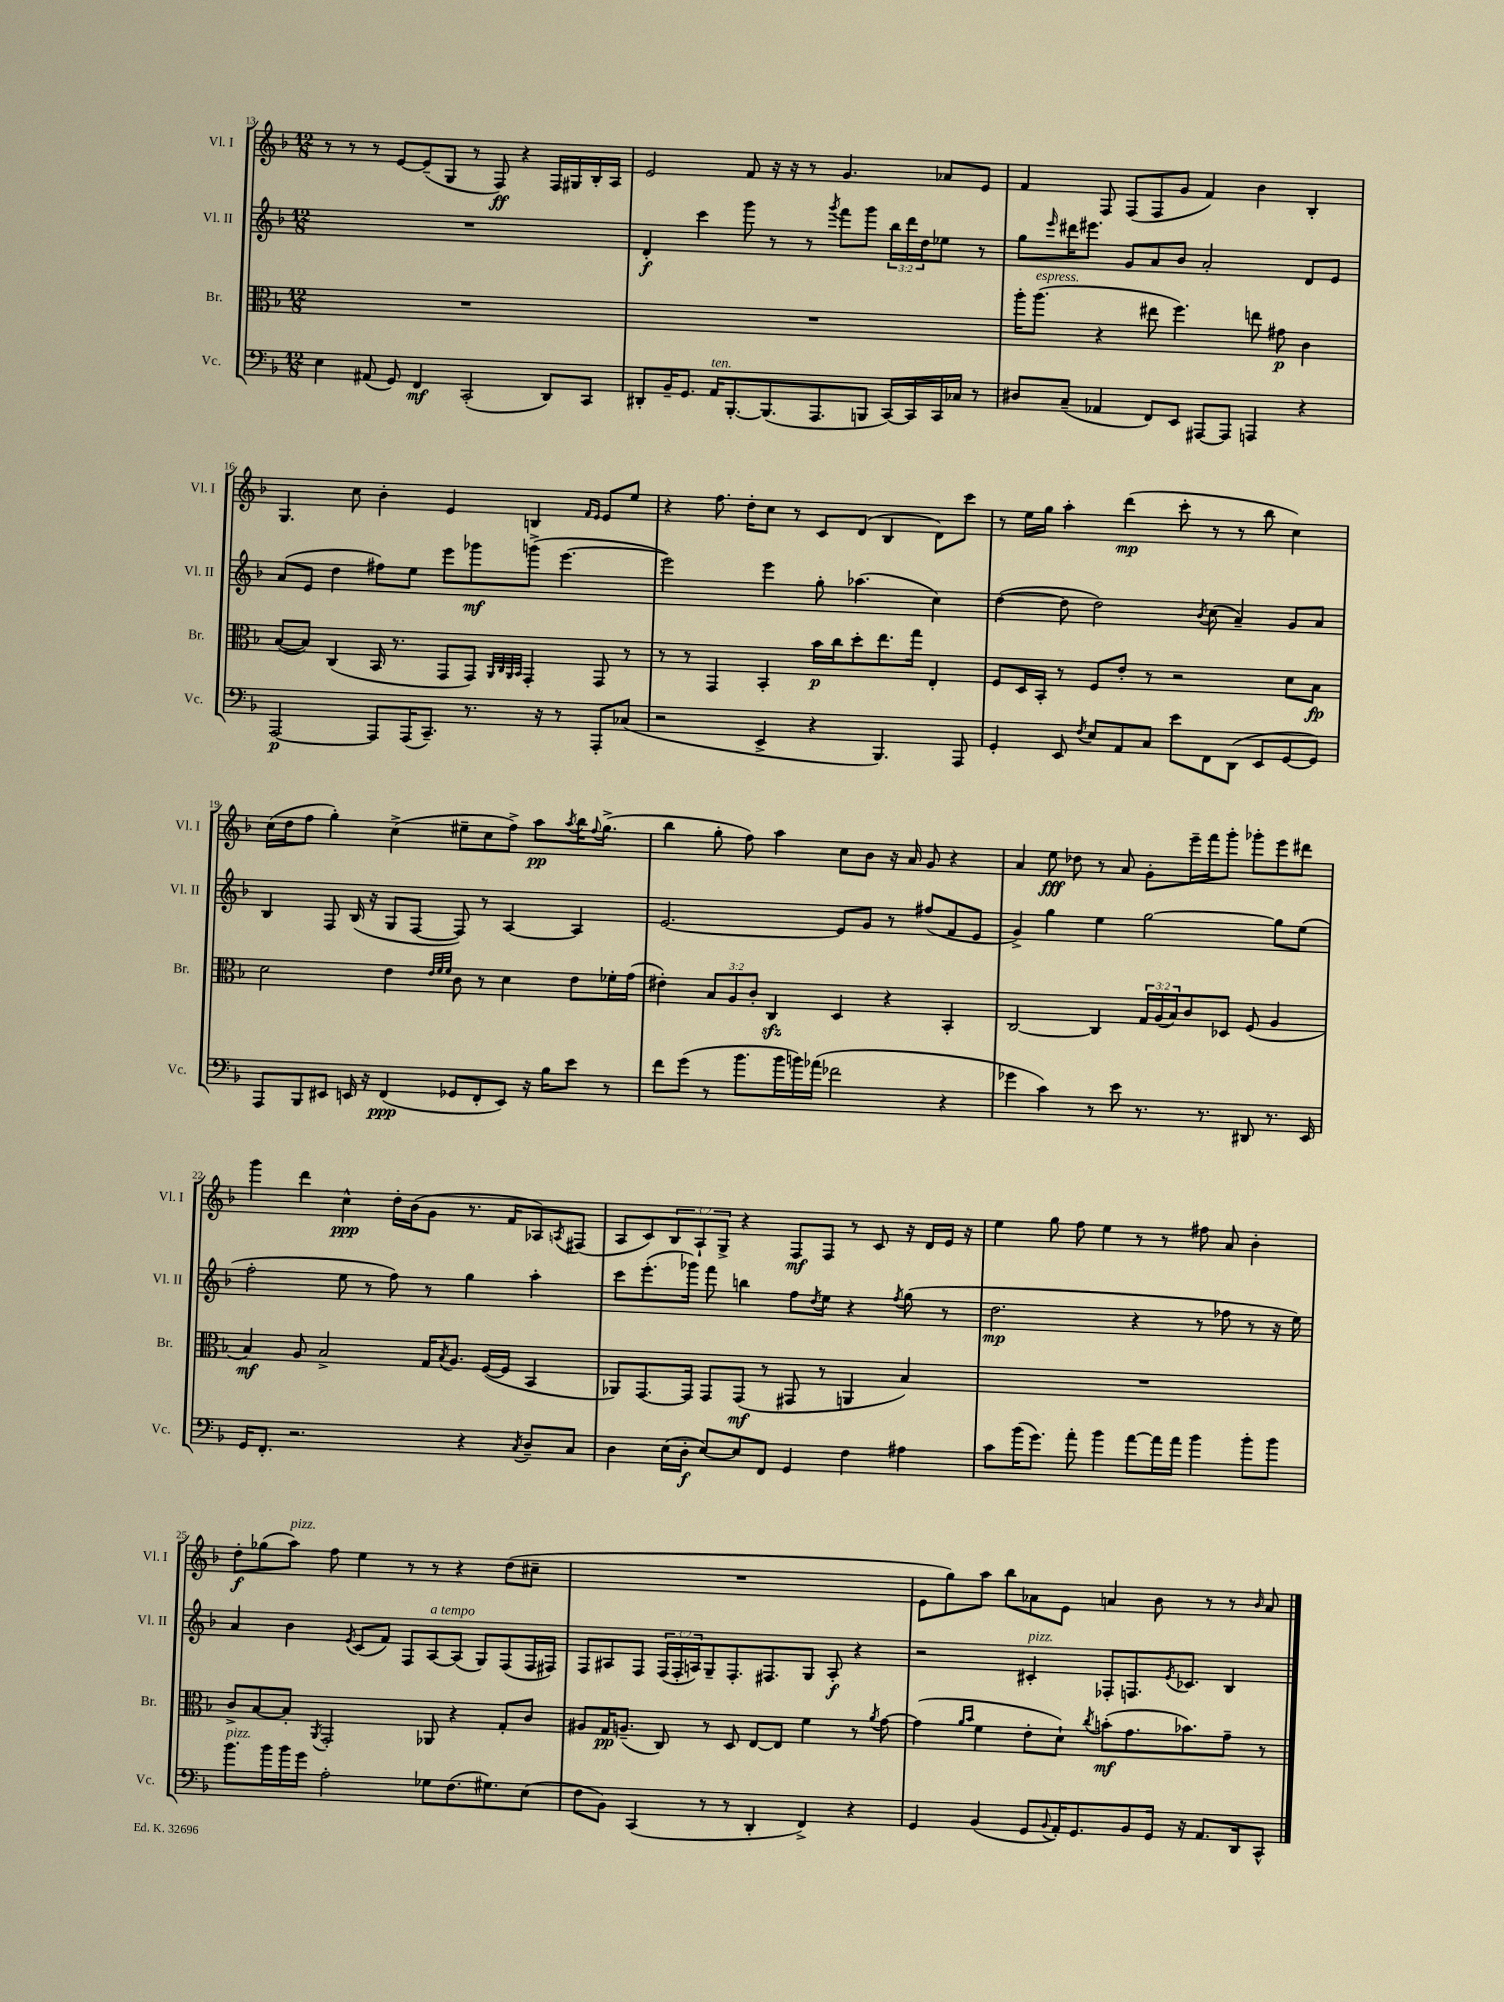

**kern	**dynam	**kern	**dynam	**kern	**dynam	**kern	**dynam
*part4	*part4	*part3	*part3	*part2	*part2	*part1	*part1
*staff4	*staff4	*staff3	*staff3	*staff2	*staff2	*staff1	*staff1
*I"Vc.	*	*I"Br.	*	*I"Vl. II	*	*I"Vl. I	*
*I'Vc.	*	*I'Br.	*	*I'Vl. II	*	*I'Vl. I	*
*clefF4	*	*clefC3	*	*clefG2	*	*clefG2	*
*k[b-]	*	*k[b-]	*	*k[b-]	*	*k[b-]	*
*M12/8	*	*M12/8	*	*M12/8	*	*M12/8	*
=13	=13	=13	=13	=13	=13	=13	=13
4E\	.	1.r	.	1.r	.	8r	.
.	.	.	.	.	.	8r	.
(8AA#X/	.	.	.	.	.	8r	.
8GG/)	.	.	.	.	.	[8e/L	.
4FF/	mf	.	.	.	.	(8e~/]	.
.	.	.	.	.	.	8G/J	.
(2CC'/	.	.	.	.	.	8r	.
.	.	.	.	.	.	8F/)	ff
.	.	.	.	.	.	4r	.
8DD/L)	.	.	.	.	.	16F/LL	.
.	.	.	.	.	.	16G#X/	.
8CC/J	.	.	.	.	.	16B-'/	.
.	.	.	.	.	.	16A/JJ	.
=14	=14	=14	=14	=14	=14	=14	=14
8DD#X'/L	.	1.r	.	4d'/	f	2e/	.
16BB-~/K	.	.	.	.	.	.	.
8.GG/J	.	.	.	.	.	.	.
.	.	.	.	4ccc\	.	.	.
!LO:TX:a:i:t=ten.	!	!	!	!	!	!	!
16AA/KL	.	.	.	.	.	.	.
[8.BBB-'/	.	.	.	.	.	.	.
.	.	.	.	8ggg\	.	8f/	.
(8.BBB-/]	.	.	.	8r	.	16r	.
.	.	.	.	.	.	16r	.
.	.	.	.	8r	.	8r	.
8.AAA/	.	.	.	.	.	.	.
.	.	.	.	8qggg/	.	.	.
.	.	.	.	8fff\L	.	4.g/	.
8BBBn/J	.	.	.	8ggg\J	.	.	.
[16CC/LL)	.	.	.	24bb-\LL	.	.	.
.	.	.	.	24ddd\	.	.	.
16CC/]	.	.	.	.	.	.	.
.	.	.	.	24dd\J	.	.	.
16CC/	.	.	.	8ee-X\J	.	8a-X/L	.
16C-X/JJ	.	.	.	.	.	.	.
8r	.	.	.	8r	.	8e/J	.
=15	=15	=15	=15	=15	=15	=15	=15
8D#X/L	.	16aa'\KL	.	8gg\L	.	4f/	.
!	!	!LO:TX:a:i:t=espress.	!	!	!	!	!
.	.	(8.aa\J	.	.	.	.	.
.	.	.	.	16qqeee/	.	.	.
(8C~/J	.	.	.	16ddd#X\K	.	.	.
.	.	.	.	8.eee#X\J	.	.	.
4AA-X/	.	4r	.	.	.	8F/	.
.	.	.	.	8g/L	.	(8F/L	.
8FF/L)	.	8ee#X\	.	8a/	.	8F/	.
8EE/J	.	4.ff\)	.	8b-/J	.	8g/J	.
[8AAA#X/L	.	.	.	2a'/	.	4f/)	.
8AAA#/J]	.	.	.	.	.	.	.
4AAAn/	.	8een\	.	.	.	4b-\	.
.	.	8g#X\	p	.	.	.	.
4r	.	4c\	.	8d/L	.	4B-'/	.
.	.	.	.	8e/J	.	.	.
!!LO:LB:g=z
=16	=16	=16	=16	=16	=16	=16	=16
[2AAA/	p	([8B-/L	.	(8a/L	.	4.G/	.
.	.	8B-/J])	.	8e/J	.	.	.
.	.	(4C/	.	4dd\	.	.	.
.	.	.	.	.	.	8cc\	.
8AAA/L]	.	16BB-/	.	8ff#X\L)	.	4b-'\	.
.	.	8.r	.	.	.	.	.
(16AAA/K	.	.	.	8ee\J	.	.	.
8.CC~/J)	.	.	.	.	.	.	.
.	.	8GG/L	.	8eee\L	.	4e/	.
8.r	.	8GG/J)	.	8ggg-X\	mf	.	.
.	.	32qqAA/LLL	.	.	.	.	.
.	.	32qqC/	.	.	.	.	.
.	.	32qqAA/	.	.	.	.	.
.	.	32qqBB-/JJJ	.	.	.	.	.
.	.	4GG'/	.	(8gggn^\J	.	4Bn/	.
16r	.	.	.	.	.	.	.
8r	.	.	.	[4.eee\	.	.	.
.	.	.	.	.	.	16qqf/LL	.
.	.	.	.	.	.	16qqe/JJ	.
8AAA'/L	.	8GG/	.	.	.	8e/L	.
(8C-X/J	.	8r	.	.	.	8ee/J	.
=17	=17	=17	=17	=17	=17	=17	=17
2r	.	8r	.	2eee\])	.	4r	.
.	.	8r	.	.	.	.	.
.	.	4GG/	.	.	.	8.ff\	.
.	.	.	.	.	.	16dd'\KL	.
4EE^/	.	4BB-'/	.	4eee\	.	8cc\J	.
.	.	.	.	.	.	8r	.
4r	.	16b-\LL	p	8gg'\	.	8c/L	.
.	.	16cc\J	.	.	.	.	.
.	.	8dd'\	.	(4.aa-X\	.	(8d/J	.
4.BBB-/)	.	8.ee\	.	.	.	4B-/	.
.	.	16gg\Jk	.	.	.	.	.
.	.	4E'/	.	4cc\)	.	8d\L)	.
8AAA/	.	.	.	.	.	8ccc\J	.
=18	=18	=18	=18	=18	=18	=18	=18
4GG'/	.	8F/L	.	([4dd\	.	8r	.
.	.	16D/L	.	.	.	16ee\LL	.
.	.	16BB-'/JJ	.	.	.	16gg\JJ	.
8EE/	.	8r	.	8dd\]	.	4aa'\	.
8qF/	.	.	.	.	.	.	.
8E/L	.	8F/L	.	2dd\)	.	.	.
8AA/	.	8e'/J	.	.	.	(4ddd\	mp
8C/J	.	8r	.	.	.	.	.
8e\L	.	2r	.	.	.	8ccc'\	.
.	.	.	.	8qb-/	.	.	.
8FF\	.	.	.	(8cc\	.	8r	.
(8DD\J	.	.	.	4a~/)	.	8r	.
8EE/L	.	.	.	.	.	8bb-\	.
[8GG/	.	8d\L	.	8g/L	.	4cc\)	.
8GG/J])	.	8B-\J	fp	8a/J	.	.	.
!!LO:LB:g=z
=19	=19	=19	=19	=19	=19	=19	=19
8AAA/L	.	2d\	.	4B-/	.	(16cc\LL	.
.	.	.	.	.	.	16dd\J	.
8BBB-/	.	.	.	.	.	8ff\J	.
8EE#X/J	.	.	.	8F/	.	4gg'\)	.
16EEn/	.	.	.	(16B-/	.	.	.
16r	.	.	.	16r	.	.	.
(4FF/	ppp	4e\	.	8G/L	.	(4cc^\	.
.	.	.	.	[8F/J	.	.	.
.	.	32qqe/LLL	.	.	.	.	.
.	.	32qqf/	.	.	.	.	.
.	.	32qqf/JJJ	.	.	.	.	.
8GG-X/L	.	8c\	.	8F/])	.	8ee#X~\L	.
8FF'/	.	8r	.	8r	.	8cc\	.
8EE/J)	.	4d\	.	[4A/	.	8ff^\J)	.
16r	.	.	.	.	.	8aa\L	pp
16B-\KL	.	.	.	.	.	.	.
.	.	.	.	.	.	8qaa/	.
8e\J	.	8e\L	.	4A/]	.	16bb-\K	.
.	.	.	.	.	.	8qqff/	.
.	.	.	.	.	.	(8.gg^\J	.
8r	.	16f-X'\L	.	.	.	.	.
.	.	(16g\JJ	.	.	.	.	.
=20	=20	=20	=20	=20	=20	=20	=20
8f\L	.	4e#X'\)	.	[2.e/	.	4bb-\	.
(8g\J	.	.	.	.	.	.	.
8r	.	12B-/L	.	.	.	8gg'\	.
.	.	12A/	.	.	.	.	.
8.b-\L	.	.	.	.	.	8ff\)	.
.	.	12c'/J	.	.	.	.	.
.	.	4Czz/	.	.	.	4aa\	.
16b-\L	.	.	.	.	.	.	.
16bn\)	.	.	.	.	.	.	.
(16a-X\JJ	.	.	.	.	.	.	.
2f-X\	.	4D/	.	8e/L]	.	8cc\L	.
.	.	.	.	8g/J	.	8b-\J	.
.	.	4r	.	8r	.	16r	.
.	.	.	.	.	.	16a/	.
.	.	.	.	(8ff#X/L	.	8g/	.
4r	.	4BB-'/	.	8f/	.	4r	.
.	.	.	.	8e/J	.	.	.
=21	=21	=21	=21	=21	=21	=21	=21
4g-X\	.	[2C/	.	4g^/)	.	4a/	.
4c\)	.	.	.	4gg\	.	8ee\	fff
.	.	.	.	.	.	8dd-X\	.
8r	.	4C/]	.	4ee\	.	8r	.
8e\	.	.	.	.	.	8a/	.
8.r	.	24G/LL	.	[2gg\	.	8g'\L	.
.	.	(24A/	.	.	.	.	.
.	.	24B-/J)	.	.	.	.	.
.	.	8c/	.	.	.	16eee~\L	.
8.r	.	.	.	.	.	16fff\J	.
.	.	8D-X/J	.	.	.	8ggg'\J	.
8DD#X/	.	(8F/	.	.	.	8ggg-X'\L	.
8.r	.	4A/	.	8gg\L]	.	8eee\	.
.	.	.	.	(8ee\J	.	8ddd#X\J	.
16EE/	.	.	.	.	.	.	.
!!LO:LB:g=z
=22	=22	=22	=22	=22	=22	=22	=22
16GG/KL	.	4B-/)	mf	2ff'\	.	4ggg\	.
8.FF'/J	.	.	.	.	.	.	.
2.r	.	8A/	.	.	.	4ddd\	.
.	.	2B-^/	.	.	.	.	.
.	.	.	.	8ee\	.	4cc^^\	ppp
.	.	.	.	8r	.	.	.
.	.	.	.	8ff\)	.	16dd'\LL	.
.	.	.	.	.	.	(16b-\J	.
.	.	16G/KL	.	8r	.	8g\J	.
.	.	8qB-/	.	.	.	.	.
.	.	8.A/J	.	.	.	.	.
4r	.	.	.	4gg\	.	8.r	.
.	.	([16F/LL	.	.	.	.	.
.	.	16F/JJ]	.	.	.	16f/KL	.
8qC/	.	.	.	.	.	.	.
8D~/L	.	4BB-/	.	4aa'\	.	8A-X/)	.
.	.	.	.	.	.	8qAn/	.
8C/J	.	.	.	.	.	(8F#X/J	.
=23	=23	=23	=23	=23	=23	=23	=23
4D\	.	8AA-X/L)	.	8ccc\L	.	8A/L	.
.	.	[8.GG/	.	(8.eee'\	.	8c/)	.
(16E\LL	.	.	.	.	.	12B-/	.
16D'\JJ	f	16GG/Jk]	.	16ggg-X\Jk)	.	.	.
.	.	.	.	.	.	12A`/	.
[8E/L)	.	8GG/L	.	8fff\	.	.	.
.	.	.	.	.	.	12G^/J	.
8E/]	.	(8GG/J	mf	4bbn\	.	4r	.
8FF/J	.	8r	.	.	.	.	.
4GG/	.	8GG#X/	.	8ff\L	.	8F/L	mf
.	.	.	.	8qdd/	.	.	.
.	.	8r	.	8ee\J	.	8F/J	.
4F\	.	4AAn/	.	4r	.	8r	.
.	.	.	.	.	.	8c/	.
.	.	.	.	8qff/	.	.	.
4A#X\	.	4B-/)	.	(8gg\	.	16r	.
.	.	.	.	.	.	16d/LL	.
.	.	.	.	8r	.	16e/JJ	.
.	.	.	.	.	.	16r	.
=24	=24	=24	=24	=24	=24	=24	=24
8c\L	.	1.r	.	2.dd\	mp	4ee\	.
(16b-\K	.	.	.	.	.	.	.
8.g\J)	.	.	.	.	.	.	.
.	.	.	.	.	.	8gg\	.
8a'\	.	.	.	.	.	8ff\	.
4b-\	.	.	.	.	.	4ee\	.
[8a\L	.	.	.	4r	.	8r	.
16a\L]	.	.	.	.	.	8r	.
16a\JJ	.	.	.	.	.	.	.
4b-\	.	.	.	8r	.	8ff#X\	.
.	.	.	.	8ff-X\	.	8a/	.
8b-'\L	.	.	.	8r	.	4b-'\	.
8b-\J	.	.	.	16r	.	.	.
.	.	.	.	16ee\)	.	.	.
!!LO:LB:g=z
=25	=25	=25	=25	=25	=25	=25	=25
!LO:TX:a:i:t=pizz.	!	!	!	!	!	!	!
8.b-\L	.	8c^/L	.	4a/	.	8dd'\L	f
.	.	[8B-/	.	.	.	(8gg-X\	.
16b-\L	.	.	.	.	.	.	.
!	!	!	!	!	!	!LO:TX:a:i:t=pizz.	!
16b-\	.	8B-'/J]	.	4b-\	.	8aa\J)	.
16g\JJ	.	.	.	.	.	.	.
.	.	8qAA/	.	.	.	.	.
2A'\	.	2GG'/	.	.	.	8ff\	.
.	.	.	.	8qe/	.	.	.
.	.	.	.	(8c/L	.	4ee\	.
.	.	.	.	8f/J)	.	.	.
.	.	.	.	8F/L	.	8r	.
!	!	!	!	!LO:TX:a:i:t=a tempo	!	!	!
8G-X\L	.	8AA-X/	.	[8A/	.	8r	.
(8.F\	.	4r	.	(8A/J]	.	4r	.
.	.	.	.	8G/L)	.	.	.
8.G#X\)	.	.	.	.	.	.	.
.	.	8G'/L	.	(8F/	.	(8dd\L	.
(8E\J	.	8c/J	.	16F/L	.	8cc#X~\J	.
.	.	.	.	16F#X/JJ)	.	.	.
=26	=26	=26	=26	=26	=26	=26	=26
8F\L	.	8A#X/L	.	8F/L	.	1.r	.
8BB-\J)	.	16G/K	pp	8A#X/	.	.	.
.	.	(8.An~/J	.	.	.	.	.
(4CC/	.	.	.	8F/J	.	.	.
.	.	8C/)	.	(24F/LL	.	.	.
.	.	.	.	24F'/	.	.	.
.	.	.	.	24An/J)	.	.	.
8r	.	8r	.	8G~/	.	.	.
8r	.	8D/	.	8.F'/	.	.	.
4DD'/	.	[8E/L	.	.	.	.	.
.	.	.	.	8.F#X/	.	.	.
.	.	8E/J]	.	.	.	.	.
4FF^/)	.	4f\	.	8G/J	.	.	.
.	.	.	.	8A'/	f	.	.
4r	.	8r	.	4r	.	.	.
.	.	8qa/	.	.	.	.	.
.	.	[8g\	.	.	.	.	.
=27	=27	=27	=27	=27	=27	=27	=27
4GG/	.	(4g\]	.	2r	.	8e\L	.
.	.	.	.	.	.	8gg\)	.
.	.	16qqa/LL	.	.	.	.	.
.	.	16qqb-/JJ	.	.	.	.	.
(4BB-/	.	4f\	.	.	.	8aa\J	.
.	.	.	.	.	.	8bb-\L	.
!	!	!	!	!LO:TX:a:i:t=pizz.	!	!	!
8GG/L	.	8e'\L	.	4c#X'/	.	8a-X\	.
8qqBB-/	.	.	.	.	.	.	.
16AA'/K)	.	8d`\J)	.	.	.	8e\J	.
8.GG/	.	.	.	.	.	.	.
.	.	8qcc/	.	.	.	.	.
.	.	(8bn'\L	mf	8F-X'/L	.	4an/	.
8BB-/	.	8.g\	.	8.Fn/	.	.	.
16GG/Jk	.	.	.	.	.	8b-\	.
.	.	.	.	8qe/	.	.	.
16r	.	8.b-X\)	.	8.c-X/J	.	.	.
8.AA/L	.	.	.	.	.	8r	.
.	.	8g~\J	.	4B-/	.	8r	.
16DD/k	.	.	.	.	.	.	.
.	.	.	.	.	.	16qqb-/	.
8CC^^/J	.	8r	.	.	.	8a/	.
==	==	==	==	==	==	==	==
*-	*-	*-	*-	*-	*-	*-	*-
